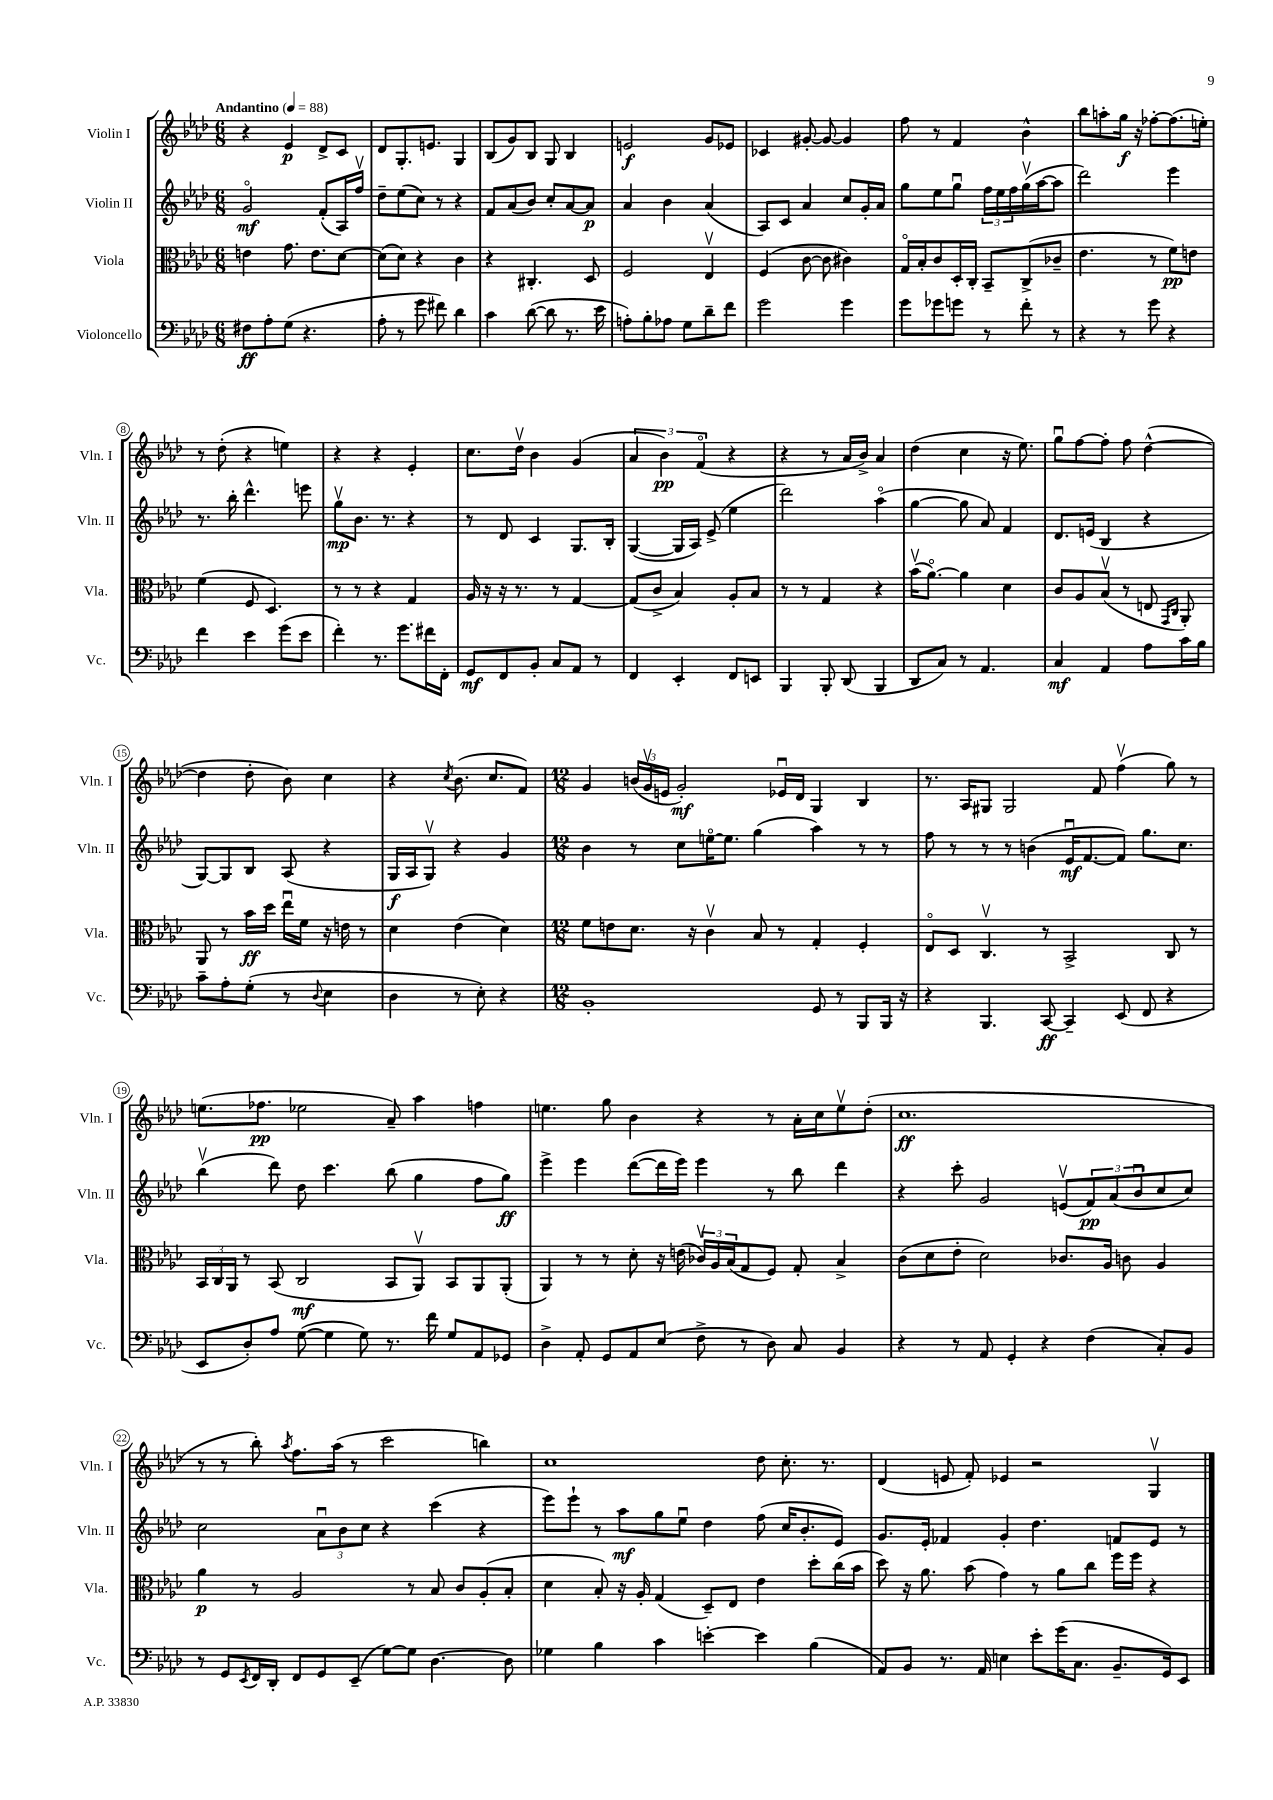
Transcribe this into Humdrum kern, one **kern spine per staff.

**kern	**kern	**kern	**kern
*staff4	*staff3	*staff2	*staff1
*clefF4	*clefC3	*clefG2	*clefG2
*k[b-e-a-d-]	*k[b-e-a-d-]	*k[b-e-a-d-]	*k[b-e-a-d-]
*M6/8	*M6/8	*M6/8	*M6/8
*MM88	*MM88	*MM88	*MM88
8F#	4e	2go	4r
8A-'	.	.	.
(8G	8.g	.	4e-
4.r	.	.	.
.	8.e	.	.
.	.	(8f'	8d-^
.	[8d-	16A-)	8c
.	.	16ffv	.
=	=	=	=
8A-'	(8d-]	8dd-~	8d-
8r	8d-)	(8ee-	8.G'
8g	4r	8cc)	.
.	.	.	8.e
8f#)	.	8r	.
4d-	4c	4r	4G
=	=	=	=
4c	4r	8f	(8B-
.	.	(8a-	8g)
([8d-	4.C#'	8b-)	8B-
8d-]	.	8cc'	8G
8.r	.	[8a-	4B-
.	8D-	8a-]	.
16e-	.	.	.
=	=	=	=
8A')	2F	4a-	2e
8B-'	.	.	.
8A-	.	4b-	.
8G	.	.	.
8d-~	4E-v	(4a-	8g
8f	.	.	8e-
=	=	=	=
2g	(4F	8A-)	4c-
.	.	8c	.
.	[8c	4a-	[8g#'
.	8c]	.	8g#_
4g	4c#)	8cc	4g#]
.	.	16g'	.
.	.	16a-	.
=	=	=	=
8g	16Go	8gg	8ff
.	16B-'	.	.
8g-	8c	8ee-	8r
8g	16D-'	8ggu	4f
.	16C'	.	.
8r	8BB-~	24ff	.
.	.	24ee-	.
.	.	24ff	.
8f'	(8C^	(16ggv	4b-^^
.	.	[16aa-	.
8r	8c-~	8aa-]	.
=	=	=	=
4r	4.e-	2ddd-)	8bb-
.	.	.	8aa'
8r	.	.	16gg
.	.	.	16r
8g	8r	.	[8ff-'
4r	8f)	4eee-	(8.ff-]
.	8e	.	.
.	.	.	16ee')
=	=	=	=
4f	(4f	8.r	8r
.	.	.	(8dd-'
.	.	16bb-'	.
4e-	8F	4.ddd-^^	4r
.	4.D-)	.	.
(8g	.	.	4ee)
8e-	.	8eee	.
=	=	=	=
4f')	8r	8ggv	4r
.	8r	8.b-	.
8.r	4r	.	4r
.	.	8.r	.
8.g	.	.	.
.	4G	4r	4e-'
16f#	.	.	.
16FF'	.	.	.
=	=	=	=
8GG	16A-	8r	8.cc
.	16r	.	.
8FF	16r	8d-	.
.	8.r	.	16dd-v
8BB-'	.	4c	4b-
8C	8r	.	.
8AA-	[4G	8.G	(4g
8r	.	.	.
.	.	16B-'	.
=	=	=	=
4FF	(8G]	([4G	6a-
.	8c^	.	.
.	.	.	6b-)
4EE-'	4B-)	16G]	.
.	.	16A-)	.
.	.	.	(6fo
.	.	(8e-^	.
8FF	8A-'	4ee-	4r
8EE	8B-	.	.
=	=	=	=
4BBB-	8r	2ddd-)	4r
.	8r	.	.
8BBB-'	4G	.	8r
(8DD-	.	.	16a-
.	.	.	16b-^)
4BBB-	4r	(4aa-o	4a-
=	=	=	=
8DD-	(16b-v	[4gg	(4dd-
.	[8.a-o)	.	.
8C)	.	.	.
8r	4a-]	8gg]	4cc
4.AA-	.	8a-)	.
.	4d-	4f	16r
.	.	.	8.ee-)
=	=	=	=
4C	8c	8.d-	8ggu
.	8A-	.	[8ff
.	.	(16e	.
4AA-	(8B-v	4B-	8ff']
.	8r	.	8ff
8A-	8E	4r	([4dd-^^
.	16qqGG	.	.
.	16qqC	.	.
16c	8AA-')	.	.
16B-	.	.	.
=	=	=	=
8c~	8AA-	[8G)	4dd-]
8A-'	8r	8G]	.
(8G'	16b-	8B-	8dd-'
.	16dd-	.	.
8r	16ee-u	(8A-	8b-)
.	16f	.	.
8qqD-	.	.	.
4E-	16r	4r	4cc
.	16e	.	.
.	8r	.	.
=	=	=	=
4D-	4d-	16G	4r
.	.	16A-	.
.	.	8Gv)	.
.	.	.	8qcc
8r	(4e-	4r	(8.b-
8E-')	.	.	.
.	.	.	8.cc
4r	4d-)	4g	.
.	.	.	8f)
=	=	=	=
*M12/8	*M12/8	*M12/8	*M12/8
1BB-'	8f	4b-	4g
.	8e	.	.
.	8.d-	8r	(24b
.	.	.	24gv
.	.	.	24e
.	.	8cc	2g')
.	16r	.	.
.	4cv	[16eeo	.
.	.	8.ee]	.
.	8B-	(4gg	.
.	8r	.	16e-u
.	.	.	16d-
8GG	4G'	4aa-)	4G
8r	.	.	.
8BBB-	4F'	8r	4B-
16BBB-	.	8r	.
16r	.	.	.
=	=	=	=
4r	8E-o	8ff	8.r
.	8D-	8r	.
.	.	.	16A-
4.BBB-	4.Cv	8r	8G#
.	.	8r	2G#
.	.	(4b	.
[8CC	8r	.	.
4CC~]	2BB-^	16e-u	.
.	.	[8.f	.
.	.	.	8f
(8EE-	.	8f])	(4ffv
8FF	.	8.gg	.
4r	8C	.	8gg)
.	.	8.cc	.
.	8r	.	8r
=	=	=	=
8EE-	24BB-	(4bb-v	(8.ee
.	24C	.	.
.	24AA-	.	.
8D-')	8r	.	.
.	.	.	8.ff-
8A-	(8BB-	8ddd-)	.
([8G	2C	8dd-	2ee-
4G]	.	4.ccc	.
8G)	.	.	.
8.r	8BB-	(8bb-	8a-~)
.	8AA-v)	4gg	4aa-
16f	.	.	.
8G	8BB-	.	.
8AA-	8AA-	8ff	4ff
8GG-	(8AA-'	8gg)	.
=	=	=	=
4D-^	4AA-)	4eee-^	4.ee
8AA-'	8r	4eee-	.
8GG	8r	.	8gg
8AA-	8d-'	([8ddd-	4b-
(8E-	16r	16ddd-]	.
.	(16e	16eee-)	.
8F^	24c-v)	4eee-	4r
.	24A-	.	.
.	(24B-	.	.
8r	8G	.	.
8D-)	8F)	8r	8r
8C	8G'	8bb-	16a-'
.	.	.	16cc
4BB-	4B-^	4ddd-	8eev
.	.	.	(8dd-'
=	=	=	=
4r	(8c	4r	1.cc
.	8d-	.	.
8r	8e-'	8ccc'	.
8AA-	2d-)	2g	.
4GG'	.	.	.
4r	.	.	.
.	8.c-	(8ev	.
(4F	.	12f)	.
.	16A-	.	.
.	.	(12a-	.
.	8c	.	.
.	.	12b-u	.
8C')	4A-	8cc	.
8BB-	.	8cc)	.
=	=	=	=
8r	4a-	2cc	8r
8GG	.	.	8r
8qEE-	.	.	.
16FF	8r	.	8bb-')
16DD-'	.	.	.
.	.	.	8qaa-
8FF	2A-	.	8.ff
8GG	.	12a-u	.
.	.	.	(16aa-
.	.	12b-	.
(8EE-~	.	.	8r
.	.	12cc	.
[8G)	.	4r	2ccc
8G]	8r	.	.
[4.D-	8B-	(4ccc	.
.	8c	.	.
.	(8A-'	4r	4bb)
8D-]	8B-'	.	.
=	=	=	=
4G-	4d-	8eee-)	1cc
.	.	8eee-`	.
4B-	8B-')	8r	.
.	16r	8aa-	.
.	16A-'	.	.
4c	(4G	8gg	.
.	.	8ee-u	.
[4e'	8D-~)	4dd-	.
.	8E-	.	.
4e]	4e-	(8ff	8dd-
.	.	16cc	8.cc'
.	.	8.b-'	.
(4B-	8dd-'	.	.
.	.	.	8.r
.	(16cc	8e-)	.
.	16b-	.	.
=	=	=	=
8AA-)	8dd-)	8.g	(4d-
8BB-	16r	.	.
.	8.a-	16e-'	.
8.r	.	4f-	8e
.	(8b-	.	8f')
16AA-	.	.	.
4E	4g)	4g'	4e-
8e-'	8r	4.dd-	2r
(16g	8a-	.	.
8.C	.	.	.
.	8cc	.	.
8.BB-~	16ff	8f	.
.	16ff	.	.
.	4r	8e-	4Gv
16GG)	.	.	.
8EE-	.	8r	.
==	==	==	==
*-	*-	*-	*-
